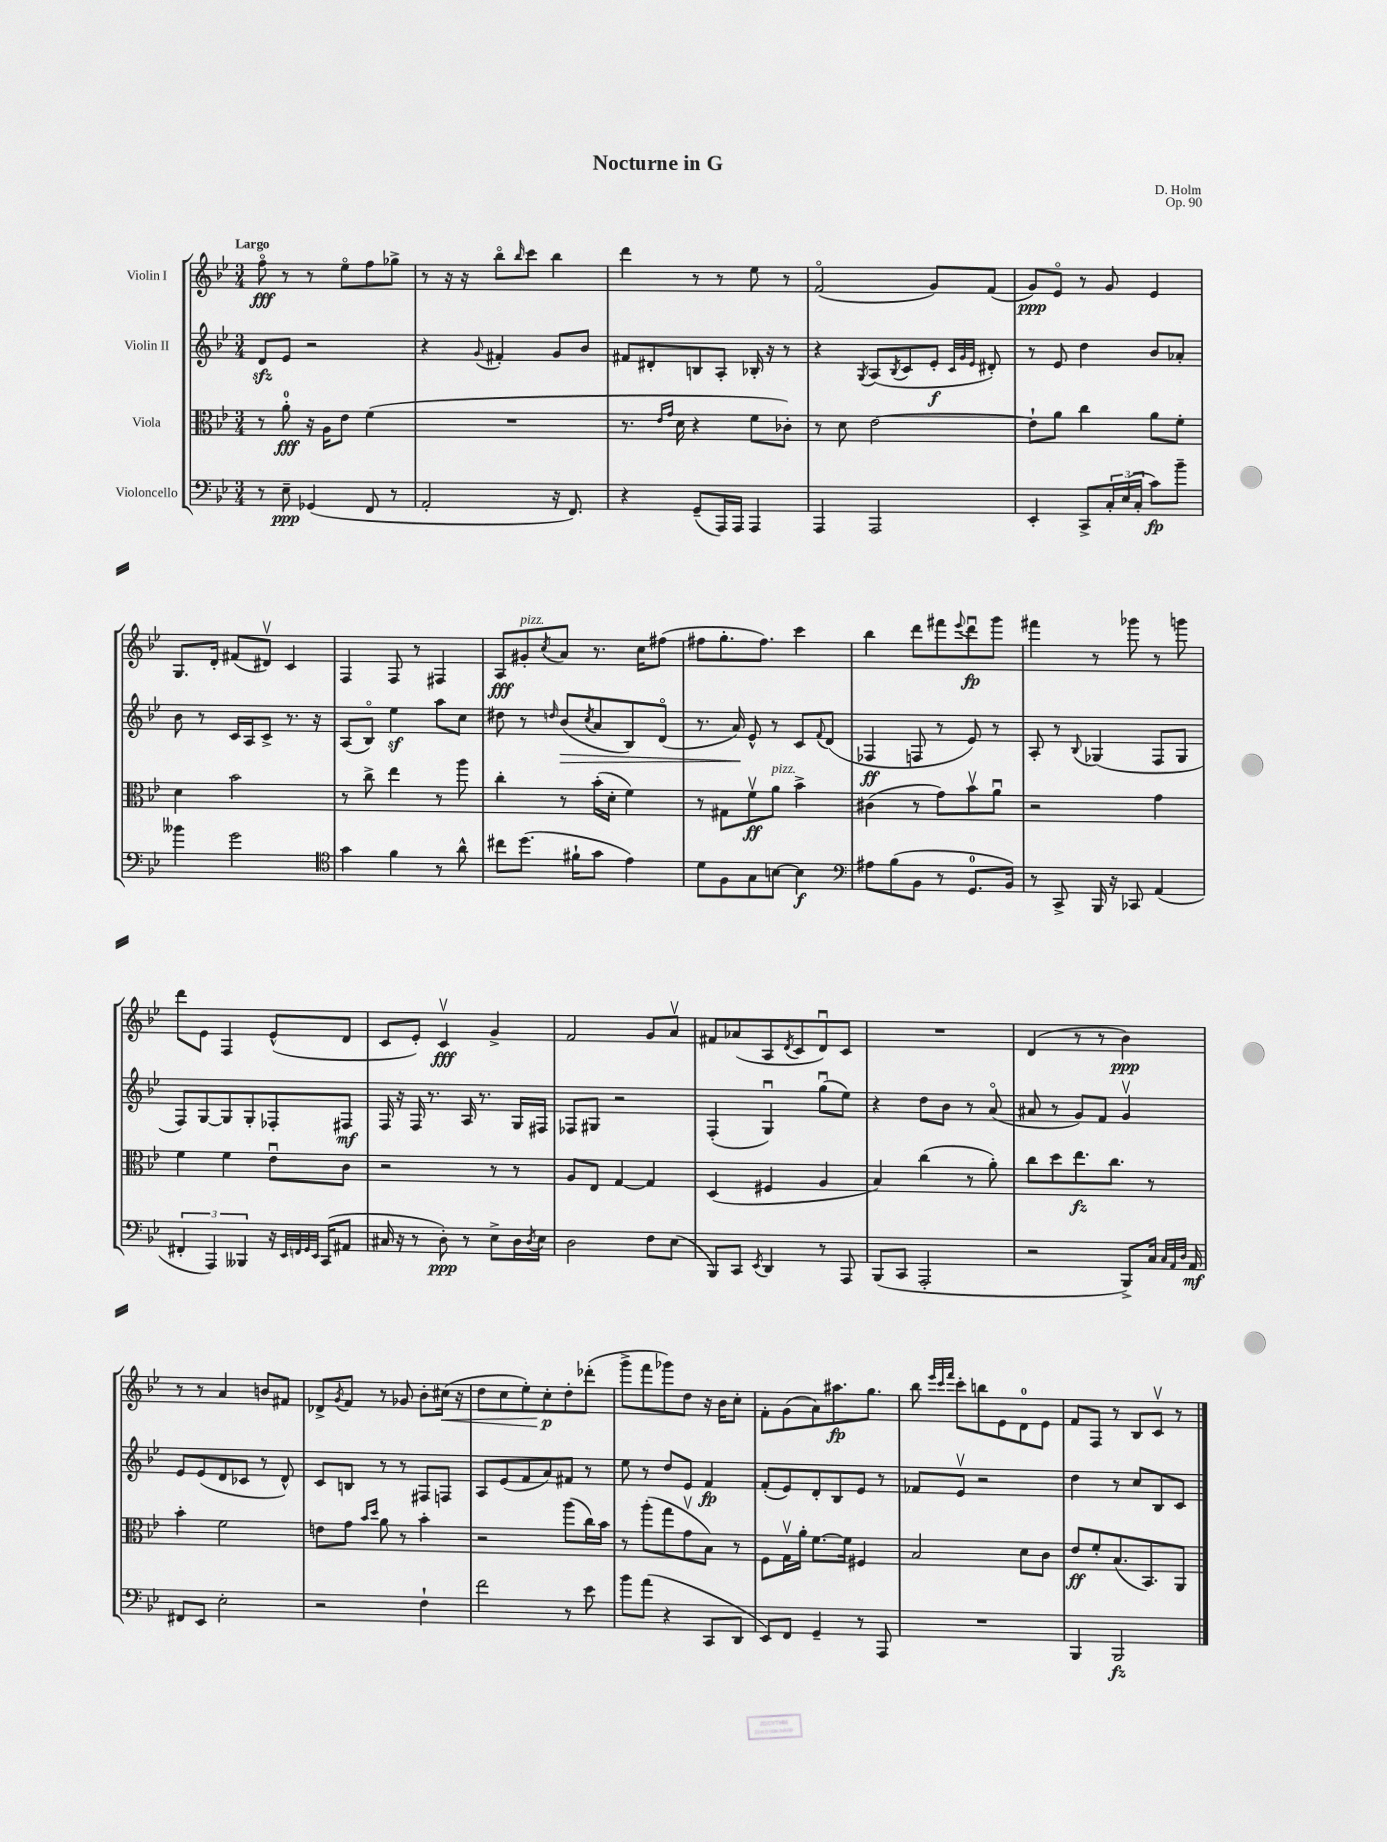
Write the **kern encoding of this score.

**kern	**dynam	**kern	**dynam	**kern	**dynam	**kern	**dynam
*part4	*part4	*part3	*part3	*part2	*part2	*part1	*part1
*staff4	*staff4	*staff3	*staff3	*staff2	*staff2	*staff1	*staff1
*I"Violoncello	*	*I"Viola	*	*I"Violin II	*	*I"Violin I	*
*clefF4	*	*clefC3	*	*clefG2	*	*clefG2	*
*k[b-e-]	*	*k[b-e-]	*	*k[b-e-]	*	*k[b-e-]	*
*M3/4	*	*M3/4	*	*M3/4	*	*M3/4	*
=1	=1	=1	=1	=1	=1	=1	=1
!	!	!	!	!	!	!LO:TX:a:B:t=Largo	!
8r	.	8r	.	8dzz/L	.	8ff\	fff
8E-~\	ppp	8a'\	fff	8e-/J	.	8r	.
(4GG-X/	.	16r	.	2r	.	8r	.
.	.	16A\KL	.	.	.	.	.
.	.	8e-\J	.	.	.	8ee-\L	.
8FF/	.	(4f\	.	.	.	8ff\	.
8r	.	.	.	.	.	8gg-X^\J	.
=2	=2	=2	=2	=2	=2	=2	=2
2AA'/	.	2.r	.	4r	.	8r	.
.	.	.	.	.	.	16r	.
.	.	.	.	.	.	16r	.
.	.	.	.	8qqg/	.	.	.
.	.	.	.	4f#X'/	.	8bb-\L	.
.	.	.	.	.	.	16qqbb-/	.
.	.	.	.	.	.	8ccc\J	.
16r	.	.	.	8g/L	.	4bb-\	.
8.FF/)	.	.	.	.	.	.	.
.	.	.	.	8b-/J	.	.	.
=3	=3	=3	=3	=3	=3	=3	=3
4r	.	8.r	.	8f#X/L	.	4ddd\	.
.	.	.	.	8d#X'/	.	.	.
.	.	16qqe-/LL	.	.	.	.	.
.	.	16qqg/JJ	.	.	.	.	.
.	.	16d\	.	.	.	.	.
(8GG~/L	.	4r	.	8Bn/	.	8r	.
16AAA/L)	.	.	.	8A'/J	.	8r	.
16AAA/JJ	.	.	.	.	.	.	.
4AAA/	.	8f\L	.	16B-X'/	.	8ee-\	.
.	.	.	.	16r	.	.	.
.	.	8c-X'\J)	.	8r	.	8r	.
=4	=4	=4	=4	=4	=4	=4	=4
4AAA/	.	8r	.	4r	.	(2f/	.
.	.	8d\	.	.	.	.	.
.	.	.	.	8qG/	.	.	.
2AAA/	.	[2e-\	.	(8A/L	.	.	.
.	.	.	.	8qB-/	.	.	.
.	.	.	.	8c/	.	.	.
.	.	.	.	8e-'/J	f	8g/L)	.
.	.	.	.	32qqc/LLL	.	.	.
.	.	.	.	32qqg/	.	.	.
.	.	.	.	32qqe-/JJJ	.	.	.
.	.	.	.	8d#X'/)	.	(8f/J	.
=5	=5	=5	=5	=5	=5	=5	=5
4EE-'/	.	8e-`\L]	.	8r	.	8g/L)	ppp
.	.	8a\J	.	8e-/	.	8e-/J	.
8CC^/L	.	4cc\	.	4dd\	.	8r	.
24C'/L	.	.	.	.	.	8g/	.
(24E-/	.	.	.	.	.	.	.
24C'/JJ	.	.	.	.	.	.	.
8c\L)	fp	8a\L	.	8b-/L	.	4e-/	.
8b-~\J	.	8f'\J	.	8a-X'/J	.	.	.
!!LO:LB:g=z
=6	=6	=6	=6	=6	=6	=6	=6
4b--X\	.	4d\	.	8b-\	.	8.G/L	.
.	.	.	.	8r	.	.	.
.	.	.	.	.	.	16d'/Jk	.
2g\	.	2b-\	.	16c/LL	.	(8f#X/L	.
.	.	.	.	16A/J	.	.	.
.	.	.	.	8c^/J	.	8d#Xv/J)	.
.	.	.	.	8.r	.	4c/	.
.	.	.	.	16r	.	.	.
=7	=7	=7	=7	=7	=7	=7	=7
*clefC4	*	*	*	*	*	*	*
4g\	.	8r	.	(8A/L	.	4F/	.
.	.	8cc^\	.	8B-/J)	.	.	.
4f\	.	4ee-\	.	4ee-z\	.	8F/	.
.	.	.	.	.	.	8r	.
8r	.	8r	.	8aa\L	.	4F#X/	.
8a^^\	.	8aa\	.	8cc\J	.	.	.
=8	=8	=8	=8	=8	=8	=8	=8
8cc#X\L	.	4cc'\	.	8dd#X\	.	8A/L	fff
!	!	!	!	!	!	!LO:TX:a:i:t=pizz.	!
(8.dd\J	.	.	.	8r	.	8g#X'/	.
.	.	.	.	16qqddn/	.	8qcc/	.
!	!	!	!	!	!LO:HP:b	!	!
.	.	8r	.	(8b-/L	>	8a/J	.
16f#X`\KL	.	.	.	.	.	.	.
.	.	.	.	8qcc/	.	.	.
8g\J	.	(16b-'\LL	.	8a/	.	8.r	.
.	.	16d'\JJ	.	.	.	.	.
4e-\)	.	4f\)	.	8B-/)	.	.	.
.	.	.	.	.	.	16cc\KL	.
.	.	.	.	(8d/J	.	(8ff#X\J	.
=9	=9	=9	=9	=9	=9	=9	=9
8d\L	.	8r	.	8.r	.	8ff#X\L	.
8F\	.	8G#X\L	.	.	.	8.gg'\	.
.	.	.	.	16a/)	.	.	.
8G\	.	8fv\	ff	8e-^^/	]	.	.
.	.	.	.	.	.	8.ff#\J)	.
!	!	!LO:TX:a:i:t=pizz.	!	!	!	!	!
[8Bn\J	.	8a\J	.	8r	.	.	.
4B\]	f	4b-^\	.	8c/L	.	4ccc\	.
.	.	.	.	8qqf/	.	.	.
.	.	.	.	(8d/J	.	.	.
=10	=10	=10	=10	=10	=10	=10	=10
*clefF4	*	*	*	*	*	*	*
8A#X\L	.	(4c#X\	.	4F-X/	ff	4bb-\	.
(8B-\	.	.	.	.	.	.	.
8BB-\J	.	8r	.	8Fn/	.	8ddd\L	.
8r	.	8g\L)	.	8r	.	8fff#X\	.
.	.	.	.	.	.	8qqeee-/	.
8.GG/L	.	8b-v\	.	8e-/)	.	8dddu\	fp
.	.	8au\J	.	8r	.	8ggg\J	.
16BB-/Jk)	.	.	.	.	.	.	.
=11	=11	=11	=11	=11	=11	=11	=11
8r	.	2r	.	8A'/	.	4fff#X\	.
8CC^/	.	.	.	8r	.	.	.
.	.	.	.	8qqB-/	.	.	.
16BBB-/	.	.	.	(4G-X/	.	8r	.
16r	.	.	.	.	.	.	.
8CC-X/	.	.	.	.	.	8ggg-X\	.
(4AA/	.	4g\	.	8F/L	.	8r	.
.	.	.	.	8G-/J	.	8gggn\	.
!!LO:LB:g=z
=12	=12	=12	=12	=12	=12	=12	=12
6FF#X'/	.	4f\	.	8F/L)	.	8ddd\L	.
.	.	.	.	[8G/	.	8e-\J	.
6AAA/)	.	.	.	.	.	.	.
.	.	4f\	.	8G/]	.	4F/	.
6BBB--X/	.	.	.	.	.	.	.
.	.	.	.	8G'/	.	.	.
16r	.	8e-u\L	.	8F-X'/	.	(8e-^^/L	.
32qqEE-/LLL	.	.	.	.	.	.	.
32qqFFn/	.	.	.	.	.	.	.
32qqGG/	.	.	.	.	.	.	.
32qqEE-/JJJ	.	.	.	.	.	.	.
(16CC/KL	.	.	.	.	.	.	.
8AA#X/J	.	8c\J	.	8F#X/J	mf	8d/J	.
=13	=13	=13	=13	=13	=13	=13	=13
16C#X/	.	2r	.	16F/	.	8c/L	.
16r	.	.	.	16r	.	.	.
8r	.	.	.	16F/	.	8e-'/J)	.
.	.	.	.	8.r	.	.	.
8D'\)	ppp	.	.	.	.	4cv/	fff
8r	.	.	.	16A/	.	.	.
.	.	.	.	8.r	.	.	.
8E-^\L	.	8r	.	.	.	4g^/	.
16D\L	.	8r	.	16G/LL	.	.	.
8qD/	.	.	.	.	.	.	.
16E-\JJ	.	.	.	16F#X/JJ	.	.	.
=14	=14	=14	=14	=14	=14	=14	=14
2D\	.	8A/L	.	8F-X/L	.	2f/	.
.	.	8E-/J	.	8G#X/J	.	.	.
.	.	[4G/	.	2r	.	.	.
8F\L	.	4G/]	.	.	.	8g/L	.
(8E-\J	.	.	.	.	.	8av/J	.
=15	=15	=15	=15	=15	=15	=15	=15
8BBB-/L)	.	(4D/	.	(4F'/	.	8f#X/L	.
8CC/J	.	.	.	.	.	(8a-X/	.
8qEE-/	.	.	.	.	.	.	.
4DD/	.	4F#X/	.	4Gu/)	.	8A/	.
.	.	.	.	.	.	8qd/	.
.	.	.	.	.	.	8c/	.
8r	.	4A/	.	(8ggu\L	.	8du/)	.
8AAA/	.	.	.	8ee-\J)	.	8c/J	.
=16	=16	=16	=16	=16	=16	=16	=16
(8BBB-/L	.	4B-/)	.	4r	.	2.r	.
8CC/J	.	.	.	.	.	.	.
2AAA'/	.	(4cc\	.	8dd\L	.	.	.
.	.	.	.	8b-\J	.	.	.
.	.	8r	.	8r	.	.	.
.	.	8a'\)	.	(8a/	.	.	.
=17	=17	=17	=17	=17	=17	=17	=17
2r	.	8cc\L	.	8a#X/	.	(4d/	.
.	.	8dd\	.	8r	.	.	.
.	.	8.ee-\	fz	8g/L)	.	8r	.
.	.	.	.	8f/J	.	8r	.
.	.	8.cc\J	.	.	.	.	.
8BBB-^/L)	.	.	.	4gv/	.	4b-\)	ppp
16C/Jk	.	8r	.	.	.	.	.
32qqC/LLL	.	.	.	.	.	.	.
32qqAA/	.	.	.	.	.	.	.
32qqD/JJJ	.	.	.	.	.	.	.
16AA/	mf	.	.	.	.	.	.
!!LO:LB:g=z
=18	=18	=18	=18	=18	=18	=18	=18
8FF#X/L	.	4b-'\	.	8e-/L	.	8r	.
8EE-/J	.	.	.	(8e-/	.	8r	.
2E-'\	.	2f\	.	8d/	.	4a/	.
.	.	.	.	8c-X/J	.	.	.
.	.	.	.	8r	.	8bn/L	.
.	.	.	.	8d^^/)	.	8f#X/J	.
=19	=19	=19	=19	=19	=19	=19	=19
2r	.	8en\L	.	8c/L	.	8d-X^/L	.
.	.	.	.	.	.	8qg/	.
.	.	8g\J	.	8Bn/J	.	8f/J	.
.	.	16qqb-/LL	.	.	.	.	.
.	.	16qqdd/JJ	.	.	.	.	.
.	.	8a\	.	8r	.	8r	.
.	.	8r	.	8r	.	8g-X/	.
4F`\	.	4b-'\	.	8F#X/L	.	8b-'\L	.
!	!	!	!	!	!	!	!LO:HP:b
.	.	.	.	8Fn/J	.	(16cc#X\Jk	<
.	.	.	.	.	.	16r	.
=20	=20	=20	=20	=20	=20	=20	=20
2f\	.	2r	.	8A/L	.	8dd\L	.
.	.	.	.	(8e-/	.	8cc\	.
.	.	.	.	8f/	.	8ee-'\)	.
.	.	.	.	8a/)	.	8cc'\	p
8r	.	(8aa\L	.	8f#X/J	.	8dd'\	[
8e-\	.	16cc\L)	.	8r	.	(8ddd-X'\J	.
.	.	16b-\JJ	.	.	.	.	.
=21	=21	=21	=21	=21	=21	=21	=21
8b-\L	.	8r	.	8ee-\	.	8ggg^\L	.
(8a\J	.	(8aa'\L	.	8r	.	8fff\	.
4r	.	8gg\	.	8dd/L	.	8ggg-X\)	.
.	.	8gv\	.	8e-/J	.	8dd\J	.
8CC/L	.	8B-\J)	.	4f/	fp	16r	.
.	.	.	.	.	.	16b-\KL	.
8DD/J	.	8r	.	.	.	8cc'\J	.
=22	=22	=22	=22	=22	=22	=22	=22
8EE-/L)	.	8F\L	.	(8f'/L	.	8f'\L	.
8FF/J	.	16Gv\L	.	8e-/)	.	(8g\	.
.	.	16a'\JJ	.	.	.	.	.
4GG~/	.	[8.f\L	.	8d'/	.	8a\)	.
.	.	.	.	8B-/	.	8.aa#X\	fp
.	.	16f\Jk]	.	.	.	.	.
8r	.	4F#X/	.	8e-/J	.	.	.
.	.	.	.	.	.	8.gg\J	.
8AAA/	.	.	.	8r	.	.	.
=23	=23	=23	=23	=23	=23	=23	=23
2.r	.	2B-/	.	8f-X/L	.	8bb-\	.
.	.	.	.	.	.	32qqeee-/LLL	.
.	.	.	.	.	.	32qqccc/	.
.	.	.	.	.	.	32qqfff/JJJ	.
.	.	.	.	8e-v/J	.	8ccc'\L	.
.	.	.	.	2r	.	8bbn\	.
.	.	.	.	.	.	8e-\	.
.	.	8d\L	.	.	.	8d\	.
.	.	8c\J	.	.	.	8e-\J	.
=24	=24	=24	=24	=24	=24	=24	=24
4BBB-/	.	8e-/L	ff	4dd\	.	8f/L	.
.	.	8f'/	.	.	.	8F/J	.
2BBB-/	fz	(8.B-/	.	8r	.	8r	.
.	.	.	.	8cc/L	.	8B-/L	.
.	.	8.BB-/)	.	.	.	.	.
.	.	.	.	8B-/	.	8cv/J	.
.	.	8AA/J	.	8c/J	.	8r	.
==	==	==	==	==	==	==	==
*-	*-	*-	*-	*-	*-	*-	*-
